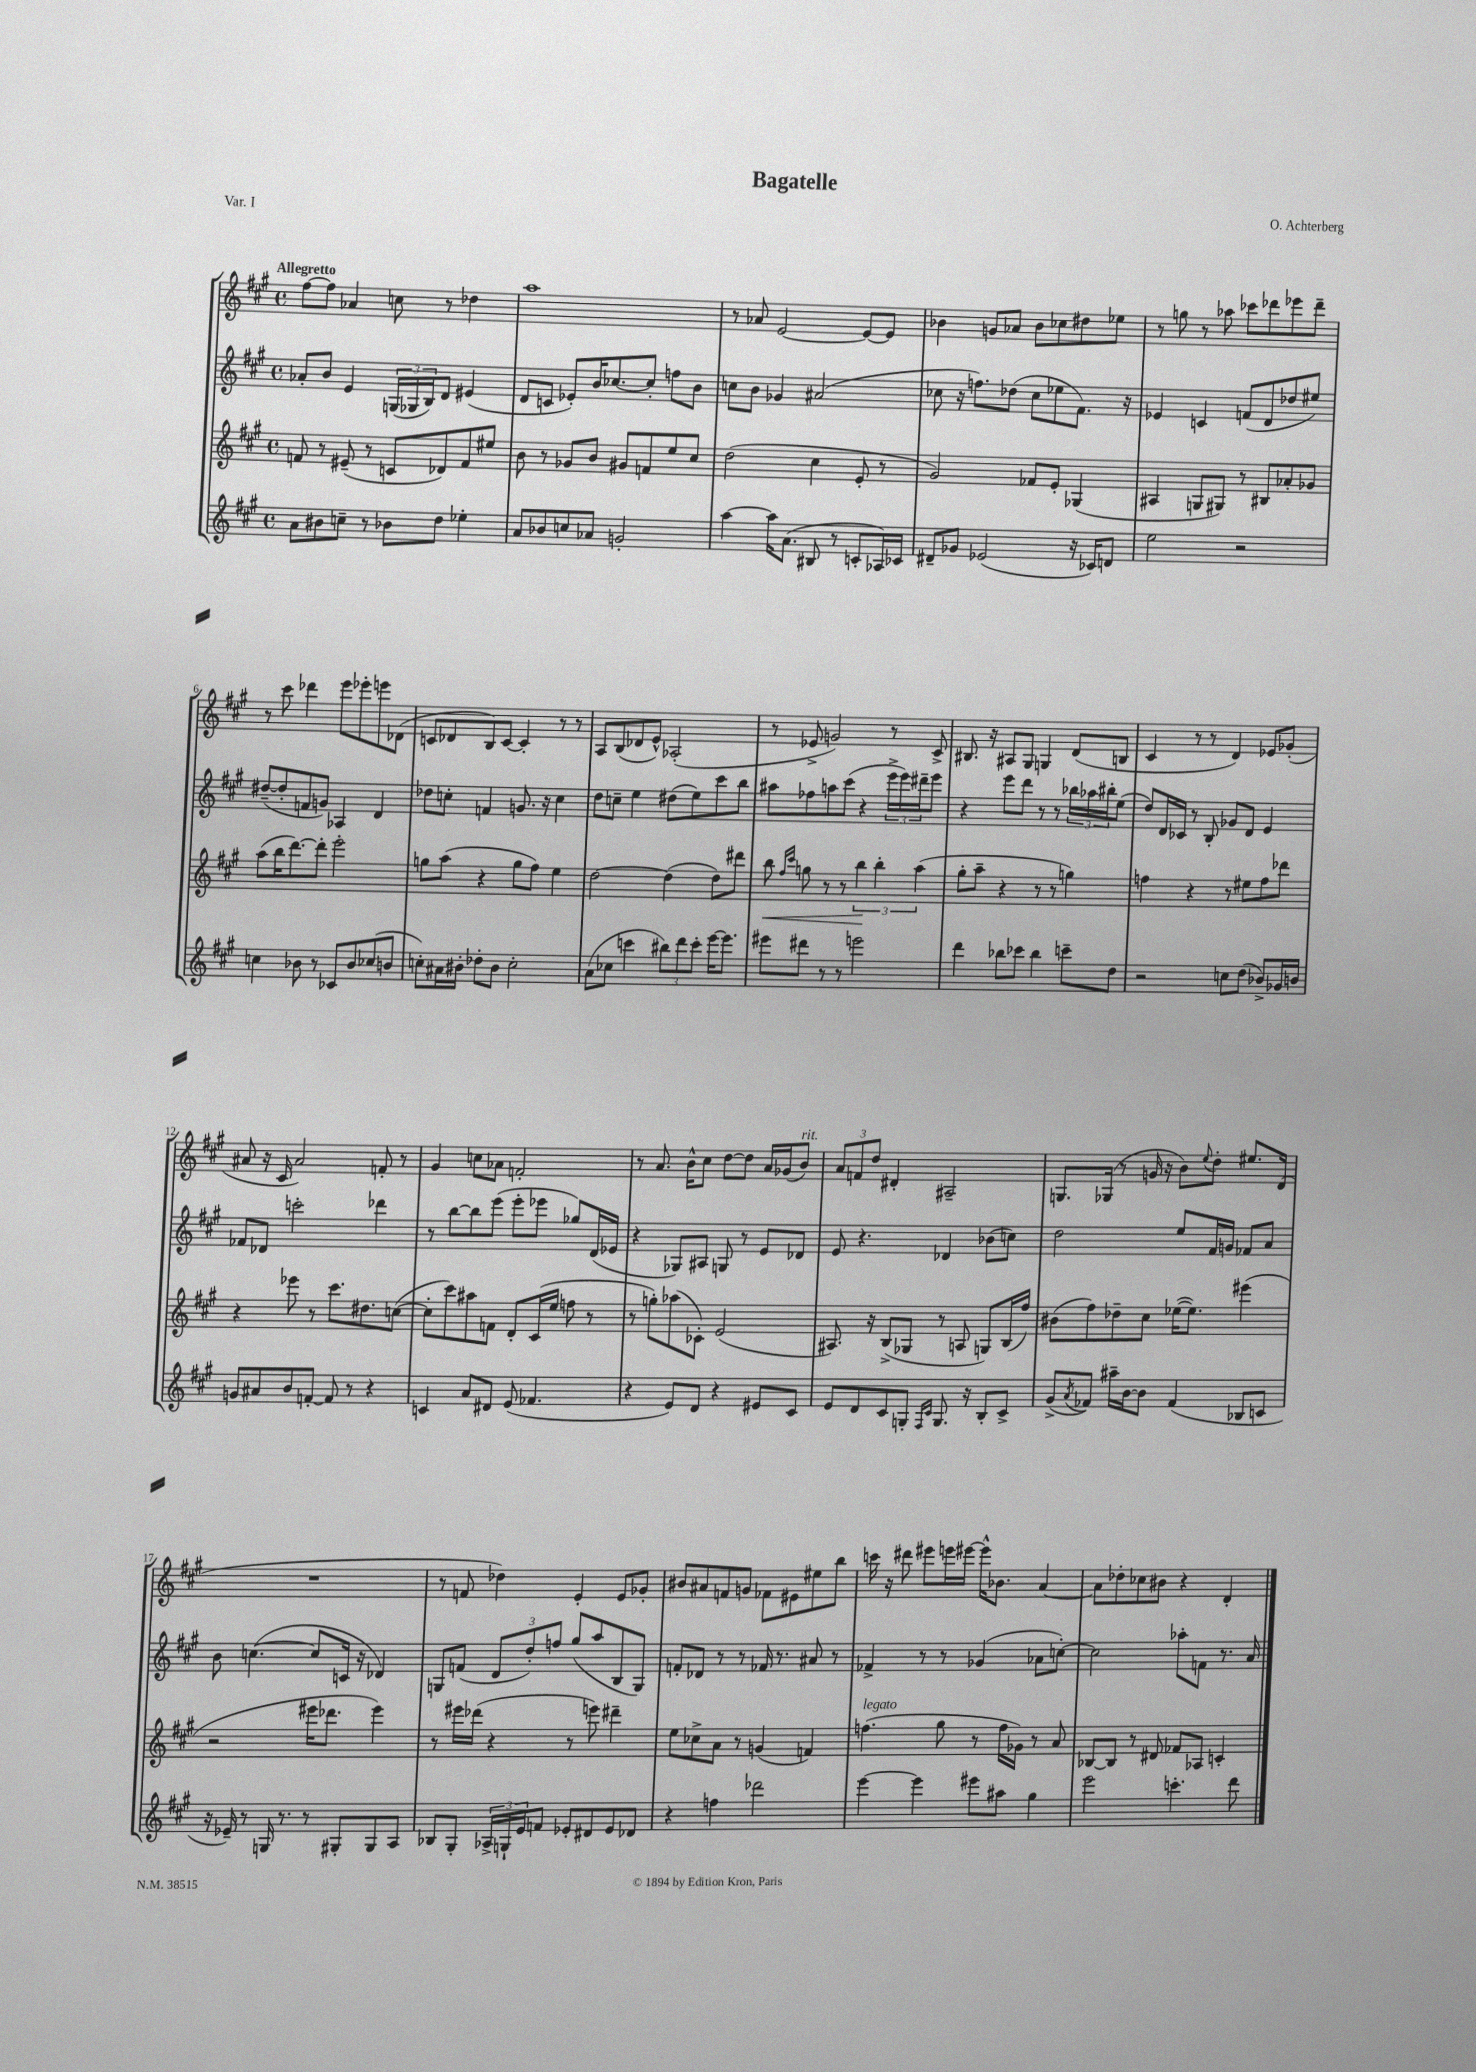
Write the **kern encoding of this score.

**kern	**kern	**kern	**kern
*staff4	*staff3	*staff2	*staff1
*clefG2	*clefG2	*clefG2	*clefG2
*k[f#c#g#]	*k[f#c#g#]	*k[f#c#g#]	*k[f#c#g#]
*M4/4	*M4/4	*M4/4	*M4/4
*met(c)	*met(c)	*met(c)	*met(c)
8a	8f	8a-'	[8ff#
8b#	8r	8b	8ff#]
8cc~	(8e#~	4e	4a-
8r	8r	.	.
8b-	8c	(24G	8cc
.	.	24G-	.
.	.	24B)	.
8dd	8d-)	8d	8r
4ee-'	8f	(4e#	4dd-
.	8ee#	.	.
=	=	=	=
8a	8b	8d	1aa
8b-	8r	8c	.
8cc	8g-	8e-')	.
8a-	8b	16b	.
.	.	[8.cc-	.
2g'	8g#	.	.
.	8f	8cc-']	.
.	8ee	8ff	.
.	8cc#	8b	.
=	=	=	=
[4aa	(2dd	8cc	8r
.	.	8b	8a-
16aa]	.	4g-	[2e
(8.a	.	.	.
8B#	4cc#	(2a#	.
8r	.	.	.
8c'	8e'	.	8e_
16A-)	8r	.	8e]
16c-	.	.	.
=	=	=	=
8d#~	2g#)	8cc-	4b-
8g-	.	16r	.
.	.	8.ff)	.
(2e-	.	.	8g
.	.	(8dd-	8a-
.	8f-	8cc-	8b-
.	8e'	8ee-	8cc-
16r	(4G-	8.f#)	8dd#
16c-)	.	.	.
8d	.	.	8ee-
.	.	16r	.
=	=	=	=
2ee	4A#	4e-	8r
.	.	.	8gg
.	8G	4c	8r
.	8G#)	.	8aa-
2r	8r	(8f	8ccc-
.	8B#	8d	8ddd-
.	8a-'	8dd-	8eee-
.	8g-	8ee#)	8ddd-~
=	=	=	=
4cc	(8aa	([8dd#~	8r
.	16bb	8dd#']	8ccc#
.	[8.ddd)	.	.
8b-	.	8f	4ddd-
8r	8ddd']	8g)	.
8c-	2eee'	4A-	8eee
8b-	.	.	8eee-'
(8cc-	.	4d	8eee
8b	.	.	(8d-
=	=	=	=
8cc')	8gg	8dd-	8c
16a#	(8aa	8cc'	8d-
16b#'	.	.	.
8dd-'	4r	4f	8B)
8b#	.	.	[8c
2cc'	8gg	8.g	4c']
.	8ff#)	.	.
.	.	16r	.
.	4ee	4cc	8r
.	.	.	8r
=	=	=	=
(8a	[2dd	8dd	8A
8cc-	.	8cc~	(8B
4ccc	.	4ee	8d-
.	.	.	8e^^)
12bb#)	(4dd]	(8dd#	(2A-'
12ddd	.	.	.
.	.	8ee)	.
12ccc'	.	.	.
[16eee	8dd)	8ccc#	.
8.eee]	.	.	.
.	8ddd#	8bb	.
=	=	=	=
8eee#	8bb	8aa#	8r
.	16qqff#	.	.
.	16qqccc#	.	.
8ddd#	8gg	8ff-	8e-^
8r	8r	8aa	2g)
8r	8r	(8ccc#	.
2eee	6bb	4r	.
.	6bb'	.	.
.	.	24eee^	8r
.	.	24eee)	.
.	(6aa	24ddd#~	.
.	.	8eee	8c#^
=	=	=	=
4ddd	8gg#'	4r	8.B#
.	8aa~	.	.
.	.	.	16r
8bb-	4r	8eee	8A#
8ccc-	.	8ddd	8G#
4bb-	8r	8r	4G
.	8r	8r	.
8ccc~	4gg)	24bb-	(8d
.	.	24aa-	.
.	.	24bb#'	.
8dd	.	(8ee	8B
=	=	=	=
2r	4ff	8dd)	4c#
.	.	16d	.
.	.	16c-	.
.	4r	8r	8r
.	.	8B'	8r
8cc	8r	8g-	4d)
(8dd	8ee#	8d	.
8b-^)	8ff	4e	8e-
16g-	8ddd-	.	(8g-'
16b	.	.	.
=	=	=	=
8g	4r	8f-	8a#
8a#	.	8d-	16r
.	.	.	16c#
8b	8eee-	2ccc'	2a#)
[8f'	8r	.	.
8f]	8.ccc#	.	.
8r	.	.	.
.	8.dd#	.	.
4r	.	4ddd-	8f'
.	([8cc	.	8r
=	=	=	=
4c	8cc']	8r	4g#
.	8ccc#)	[8bb	.
8a	8aa#	8bb]	8cc
8d#	8f	(8eee	8a-
(8e	8d'	8eee'	2f'
4.f-	(16c#	8eee-	.
.	16ee	.	.
.	8ff	8gg-)	.
.	8r	(16d	.
.	.	16e-	.
=	=	=	=
4r	8r	4r	8r
.	8gg')	.	8.a
8e)	(8aa-	8G-)	.
.	.	.	16b^^
8d	8c-')	8A#	8cc#
4r	(2e	8G	[8dd
.	.	8r	8dd]
8e#	.	8e	16a
.	.	.	(16g-
8c#	.	8d-	8b)
=	=	=	=
8e	8.A#)	8e	12a
.	.	.	12f
8d	.	4.r	.
.	.	.	12dd
.	16r	.	.
8c#	(8B^	.	4d#'
8G'	8G-	.	.
16qqF#	.	.	.
16qqc#	.	.	.
8.G	8r	4d-	2A#~
.	8A	.	.
16r	.	.	.
8B'	8G)	(8b-	.
8c#^	(16B	8cc)	.
.	16ff#)	.	.
=	=	=	=
(8g#^	(8b#	2dd	8.G
8qa	.	.	.
8f-)	8ff#)	.	.
.	.	.	(16G-
16aa#~	8dd-~	.	8r
[16b	.	.	.
8b]	8cc#	.	16g
.	.	.	16r
(4f-	([16ee-	8ee	8b)
.	8.ee-])	.	.
.	.	.	8qqee
.	.	16f#	8dd'
.	.	16g	.
8B-	(4eee#	8f-	8.ee#
8c	.	8a	.
.	.	.	(16d
=	=	=	=
16r	2r	8b	1r
16e-~)	.	.	.
8r	.	([4.cc	.
16G	.	.	.
8.r	.	.	.
8r	16eee#	8cc]	.
.	8.ddd-	.	.
8G#'	.	16c	.
.	.	16r	.
8G#	4eee#)	4d-)	.
8A	.	.	.
=	=	=	=
8B-	8r	8G	8r
8G#'	16eee#	(8f	8f
.	(16ddd-	.	.
24A-^	4r	12d	4dd-)
24G`	.	.	.
24e	.	12dd')	.
8f	.	.	.
.	.	12ff	.
8e-'	8r	(8gg#	4e'
8d#	8eee)	8aa	.
8e-	4ddd#~	8B	8e
8d-	.	8G)	8g-'
=	=	=	=
4r	8ee	8f'	8b#
.	8cc-^	8d-	8a#
4ff	8a	8r	8f
.	8r	8r	8g
2ddd-	(4g	16f-	8f-
.	.	8.r	.
.	.	.	8e#
.	4f)	8a#	8ee#
.	.	8r	8bb
=	=	=	=
[4eee	(4.ff	4f-^	16ccc
.	.	.	16r
.	.	.	8ddd#
4eee]	.	8r	8eee#
.	8gg#	8r	16eee
.	.	.	[16eee#
8eee#	8r	(4g-	16eee#^^]
.	.	.	8.b-
8aa#	16ff	.	.
.	16g-)	.	.
4gg#	8r	8a-	[4a
.	8a	[8cc')	.
=	=	=	=
2eee	[8B-	2cc]	8a]
.	8B-]	.	8dd-'
.	8r	.	8cc-
.	8d#	.	8b#
4.ccc'	8f-	8aa-'	4r
.	8A-	8f	.
.	4c'	8.r	4d'
8ddd	.	.	.
.	.	16a	.
==	==	==	==
*-	*-	*-	*-
